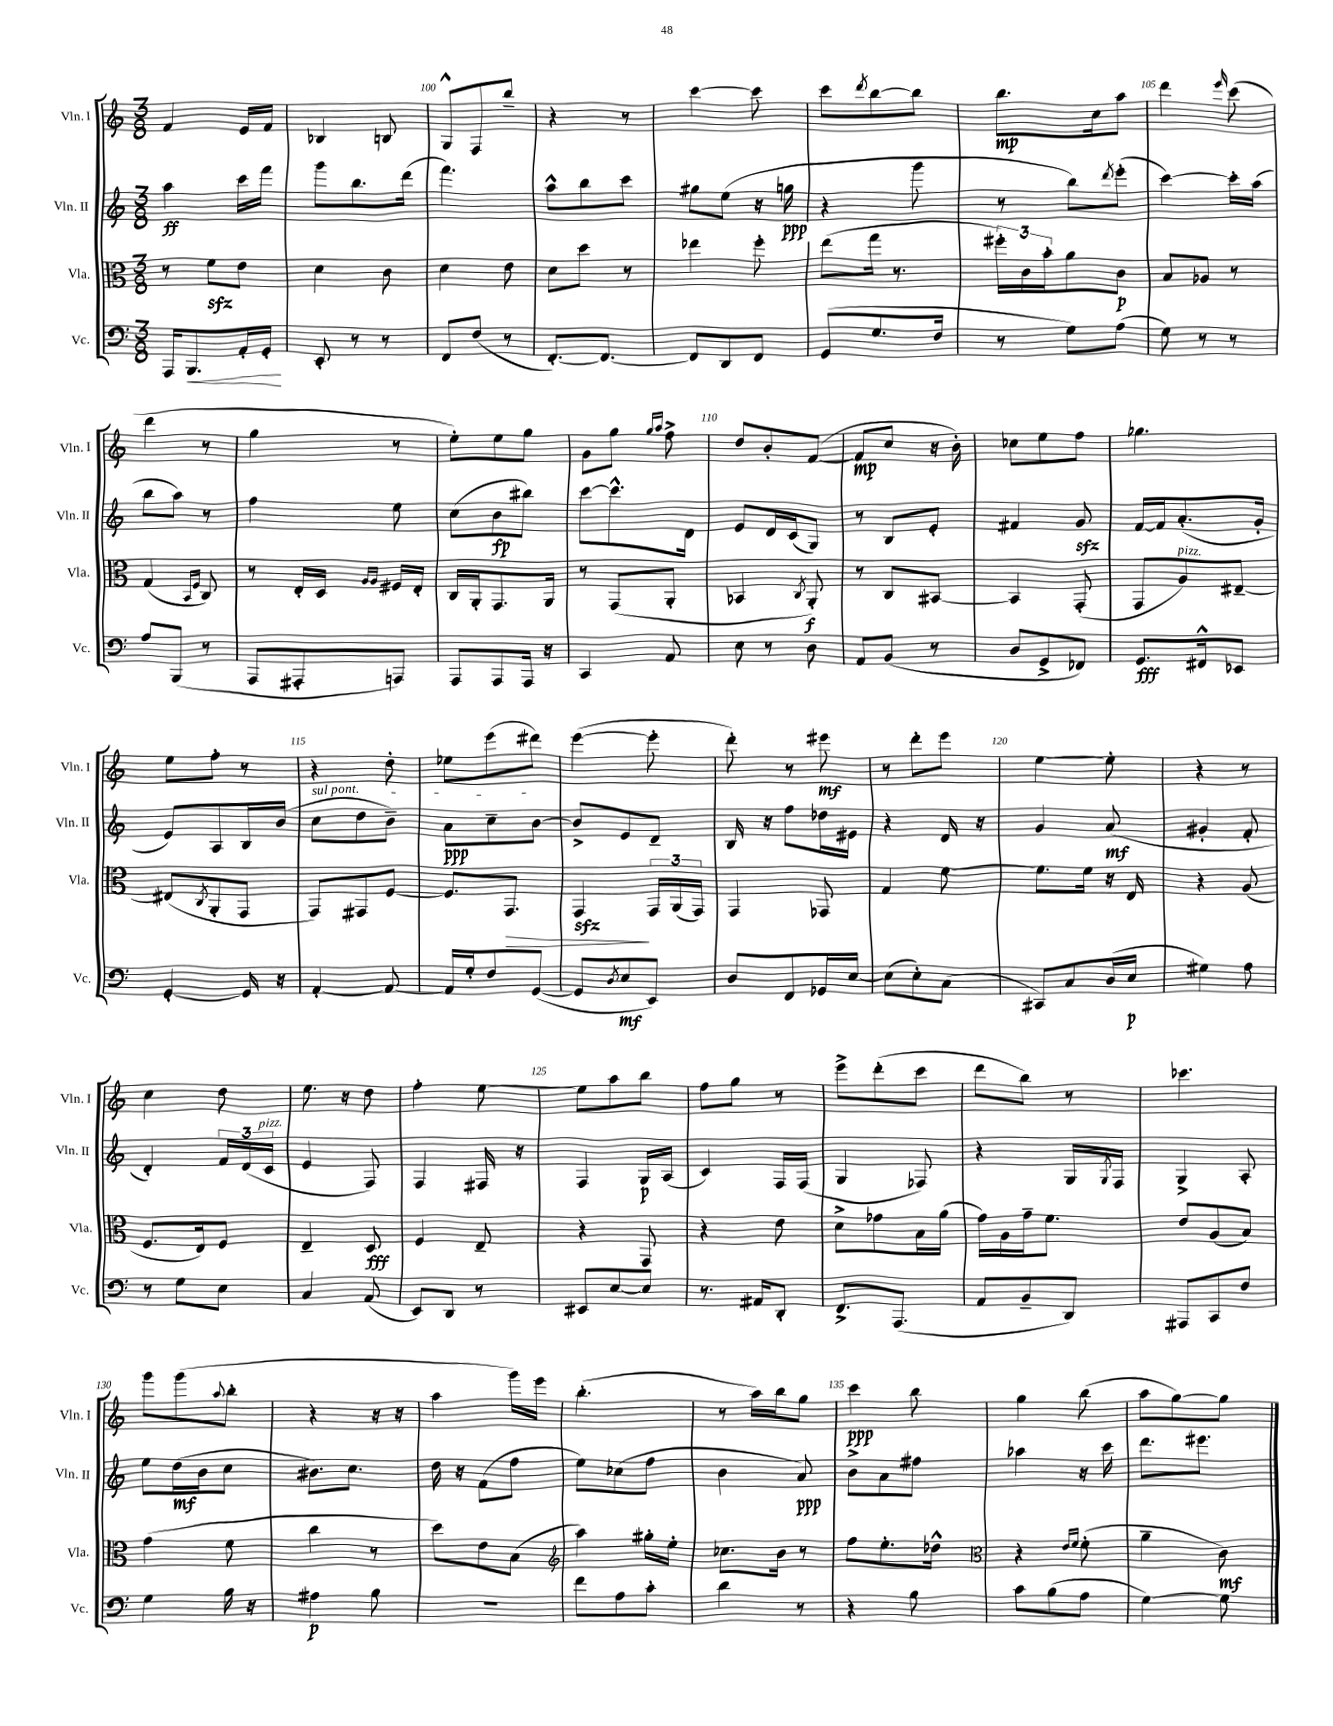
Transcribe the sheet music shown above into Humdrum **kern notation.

**kern	**kern	**kern	**kern
*staff4	*staff3	*staff2	*staff1
*clefF4	*clefC3	*clefG2	*clefG2
*k[]	*k[]	*k[]	*k[]
*M3/8	*M3/8	*M3/8	*M3/8
16AAA	8r	4aa	4f
8.BBB	.	.	.
.	8f	.	.
16AA'	8e	16ccc	16e
16GG'	.	16fff	16f
=	=	=	=
8EE'	4d	8ggg	4B-
8r	.	8.bb	.
8r	8c	.	8B
.	.	(16ddd	.
=	=	=	=
8FF	4d	4.fff)	8G^^
(8F	.	.	8F
8r	8e	.	8bb~
=	=	=	=
[8.FF')	8d	8aa^^	4r
.	8dd	8bb	.
8.FF_	.	.	.
.	8r	8ccc	8r
=	=	=	=
8FF]	4ee-	8gg#	[4ccc
8DD	.	(8ee	.
8FF	8ff'	16r	8ccc]
.	.	16gg	.
=	=	=	=
(8GG	(8ee	4r	8ccc
.	.	.	8qddd
8.G	16gg	.	[8bb
.	8.r	.	.
.	.	8ggg	8bb]
16F	.	.	.
=	=	=	=
8r	24ff#')	8r	8.bb
.	24c	.	.
.	24b'	.	.
8G)	8a	8bb)	.
.	.	.	16cc
.	.	8qddd	.
(8A	8c	(8eee'	8aa
=	=	=	=
8G)	8B	[4ccc)	4ddd
8r	8A-	.	.
.	.	.	16qqeee
8r	8r	16ccc']	(8ccc
.	.	(16aa	.
=	=	=	=
8A	(4G	8bb	4ddd
(8BBB	.	8aa)	.
.	16qqBB	.	.
.	16qqF	.	.
8r	8C)	8r	8r
=	=	=	=
8AAA	8r	4ff	4gg
8AAA#'	16E'	.	.
.	16D	.	.
.	16qqA	.	.
.	16qqA	.	.
8AAA)	16F#	8ee	8r
.	16E'	.	.
=	=	=	=
8AAA	16C	(8cc	8ee')
.	16AA'	.	.
8AAA	8.GG	8b	8ee
16AAA	.	8bb#)	8gg
16r	16AA	.	.
=	=	=	=
4CC	8r	[8ccc	8g
.	(8GG	8.ccc^^]	8gg
.	.	.	16qqgg
.	.	.	16qqaa
8AA	8AA'	.	8ff^
.	.	16d	.
=	=	=	=
8E	4BB-	8e	8dd
8r	.	16d	8b'
.	.	(16c	.
.	8qC	.	.
8D	8AA')	8G)	([8f
=	=	=	=
8AA	8r	8r	8f]
(8BB	8C	8B	8cc
8r	[8BB#	8e'	16r
.	.	.	16b')
=	=	=	=
8D	4BB#]	4f#	8cc-
8GG^	.	.	8ee
8FF-)	(8GG'	8g	8ff
=	=	=	=
8.GG	8GG	[16f	4.gg-
.	.	16f]	.
.	8A)	(8.a'	.
16FF#^^	.	.	.
8EE-	[8E#~	.	.
.	.	16g'	.
=	=	=	=
[4GG'	(8E#]	8e)	8ee
.	8qC	.	.
.	8AA'	8A	8ff'
16GG]	8GG	16B	8r
16r	.	(16b	.
=	=	=	=
[4AA'	8GG)	8cc	4r
.	8GG#	8dd	.
8AA_	[8F	8b~)	8dd'
=	=	=	=
16AA]	8.F]	8a	8ee-
16G'	.	.	.
8F	.	8cc~	(8eee
.	8.GG	.	.
([8GG	.	[8b	8ddd#)
=	=	=	=
8GG]	4GG	8b^]	([4eee
8qD	.	.	.
8E	.	8e	.
8EE)	24GG	8d~	8eee']
.	(24AA	.	.
.	24GG)	.	.
=	=	=	=
8D	4GG	16B	8ddd')
.	.	16r	.
8FF	.	8ff	8r
16GG-	8GG-	16dd-	8eee#
[16E	.	16e#	.
=	=	=	=
(8E]	4G	4r	8r
8E')	.	.	8ddd'
(8C	[8f	16d	8eee
.	.	16r	.
=	=	=	=
8CC#)	8.f]	4g	[4ee
8C	.	.	.
.	16f	.	.
(16D	16r	(8a	8ee']
16E	16E	.	.
=	=	=	=
4G#)	4r	4g#'	4r
8A	(8A	8f'	8r
=	=	=	=
8r	8.F	4d')	4cc
8G	.	.	.
.	16E)	.	.
8E	8F	24f	8dd
.	.	(24d	.
.	.	24c	.
=	=	=	=
4C	4E~	4e	8.ee
.	.	.	16r
(8AA	8D	8F)	8dd
=	=	=	=
8EE)	4F	4F	4ff'
8DD	.	.	.
8r	8E~	16F#	[8ee
.	.	16r	.
=	=	=	=
8EE#	4r	4F	8ee]
[8E	.	.	8aa
8E]	8GG	16G	8bb
.	.	(16A	.
=	=	=	=
8.r	4r	4c)	8ff
.	.	.	8gg
16AA#	.	.	.
8DD'	8e	16F	8r
.	.	(16F	.
=	=	=	=
8.FF^	8d^	4G	8eee^
.	8g-	.	(8ddd'
(8.AAA	.	.	.
.	16B	8F-)	8ccc
.	(16a	.	.
=	=	=	=
8AA	16g)	4r	8ddd
.	16A	.	.
8BB~	16g~	.	8bb)
.	8.f	.	.
8DD)	.	16G	8r
.	.	8qG	.
.	.	16F	.
=	=	=	=
8AAA#	8e	4G^	4.ccc-
8CC	(8A	.	.
8F	8B)	8A'	.
=	=	=	=
4G	(4g	8ee	8ggg
.	.	(16dd	(8ggg
.	.	16b	.
.	.	.	8qqaa
16B	8f	8cc	8bb'
16r	.	.	.
=	=	=	=
4A#	4cc	8.b#)	4r
.	.	8.cc	.
8B	8r	.	16r
.	.	.	16r
=	=	=	=
4.r	8dd)	16dd	4aa
.	.	16r	.
.	8e	(8f	.
.	(8B	8ff	16ggg)
.	.	.	16eee
=	=	=	=
*	*clefG2	*	*
8f	4aa)	8ee)	(4.bb'
8A	.	(8cc-	.
8c'	16gg#'	8ff	.
.	16ee'	.	.
=	=	=	=
4d	8.cc-	4b	8r
.	.	.	16aa)
.	16b	.	16bb
8r	8r	8a)	8gg
=	=	=	=
4r	8ff	8b^	4ccc
.	8.ee'	8a	.
8B	.	8ff#	8bb
.	16dd-^^	.	.
=	=	=	=
*	*clefC3	*	*
8c	4r	4aa-	4gg
(8B	.	.	.
.	16qqe	.	.
.	16qqf	.	.
8A	(8f'	16r	(8bb
.	.	16ccc	.
=	=	=	=
[4G)	4a~	8.ddd	8aa
.	.	.	[8gg)
.	.	8.eee#	.
8G]	8c)	.	8gg]
==	==	==	==
*-	*-	*-	*-
